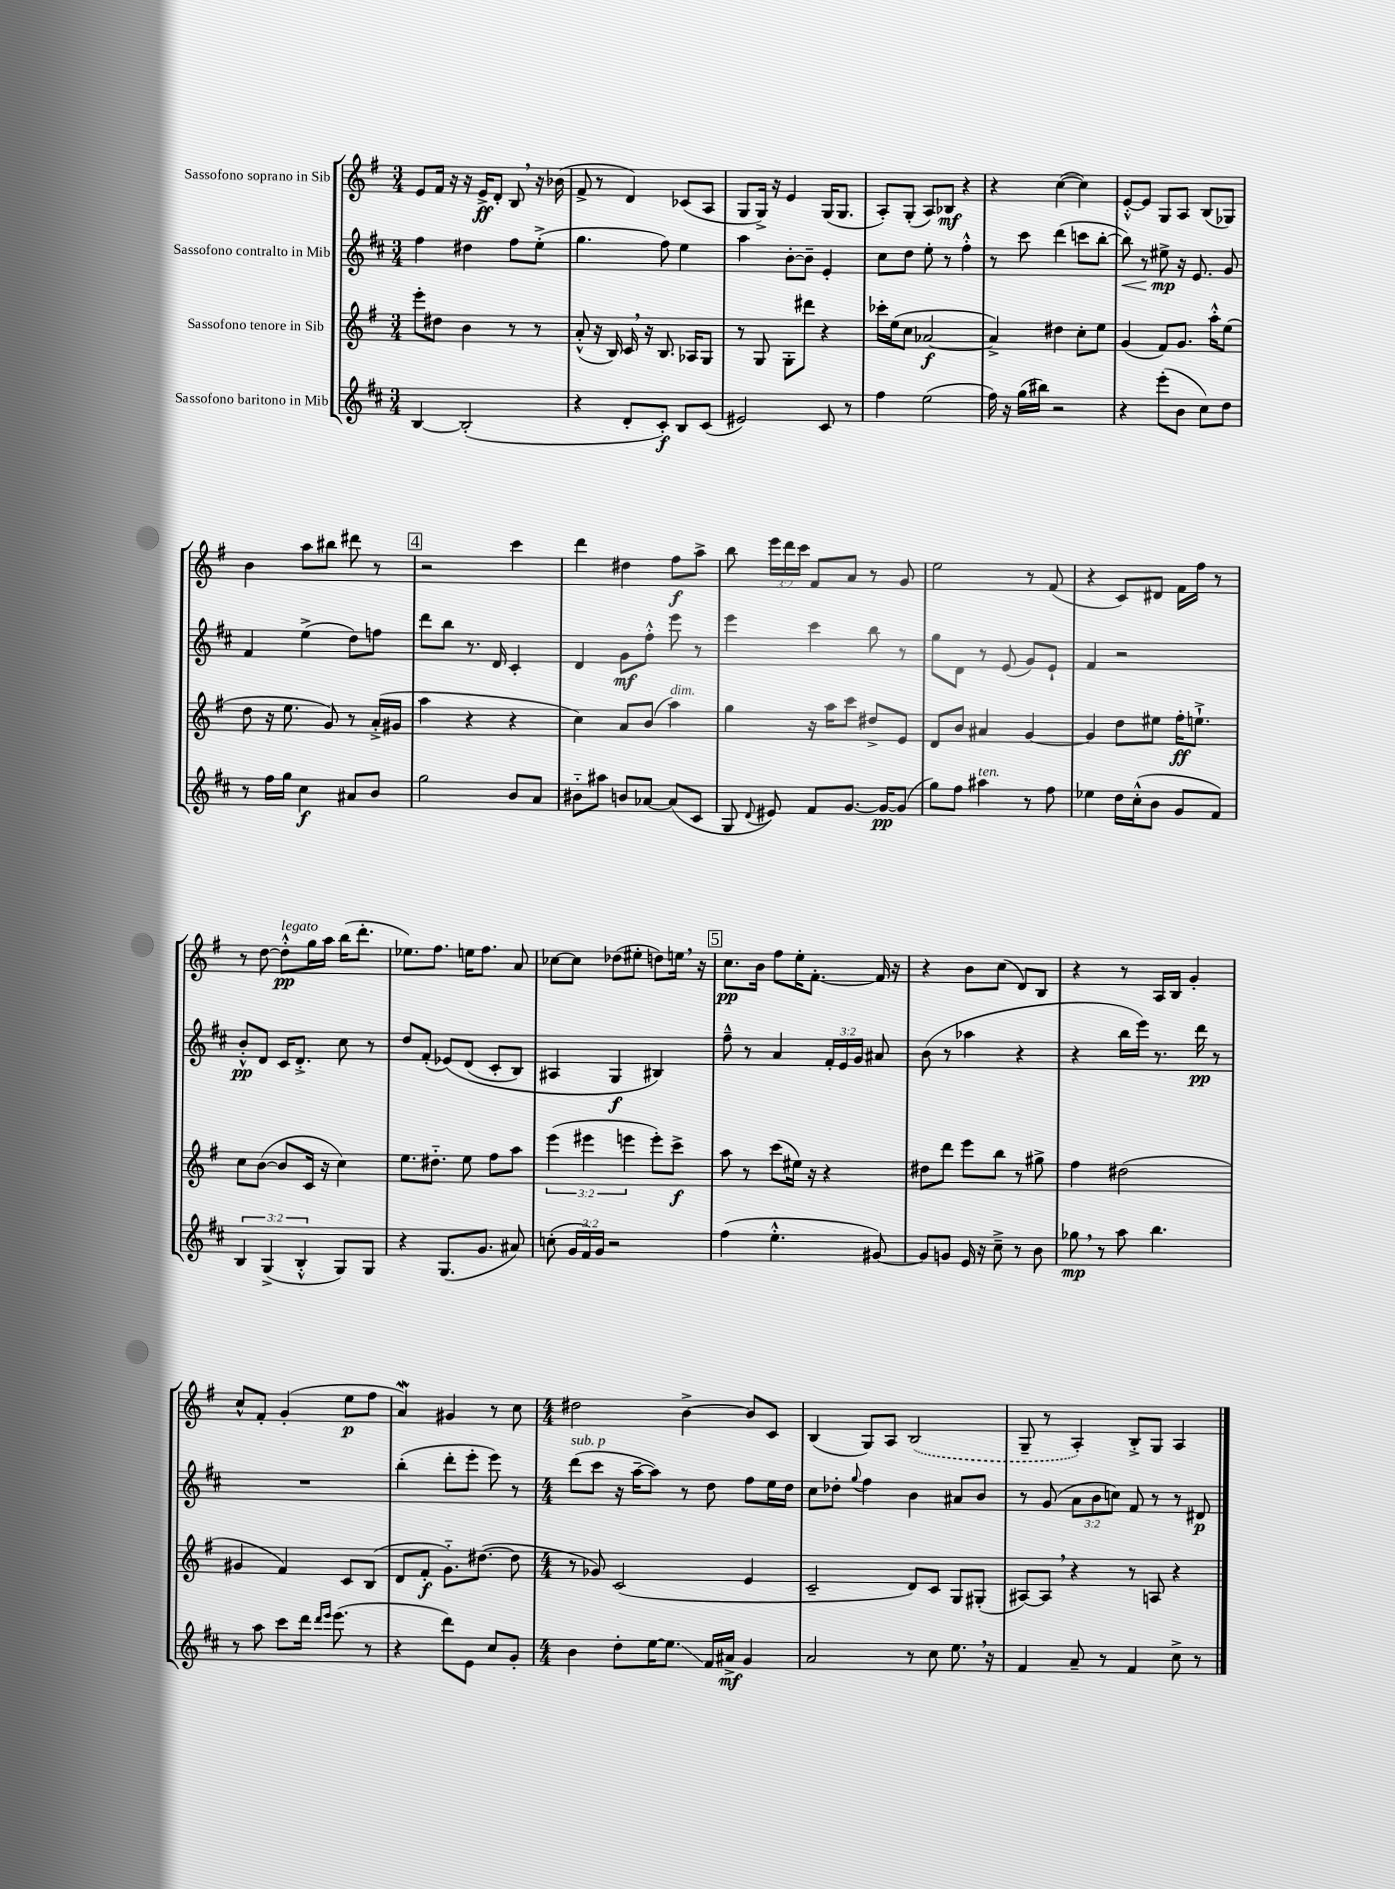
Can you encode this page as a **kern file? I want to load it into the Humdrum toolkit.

**kern	**kern	**kern	**kern
*staff4	*staff3	*staff2	*staff1
*clefG2	*clefG2	*clefG2	*clefG2
*k[f#c#]	*k[f#]	*k[f#c#]	*k[f#]
*M3/4	*M3/4	*M3/4	*M3/4
[4B	8eee'	4ff#	8e
.	8dd#	.	16f#
.	.	.	16r
(2B']	4b	4dd#	16r
.	.	.	16e^
.	.	.	8d'
.	8r	8ff#	8B
.	8r	(8ee'^	16r
.	.	.	(16b-
=	=	=	=
4r	(8a'^^	4.gg	8f#^
.	16r	.	8r
.	16B)	.	.
8d'	16c	.	4d)
.	16r	.	.
8c#')	8.B	8ff#)	.
8B	.	4ee	(8c-
.	16A-	.	.
(8c#	8G	.	8A
=	=	=	=
2e#)	8r	4aa	8G
.	8G	.	16G^)
.	.	.	16r
.	8G'	[8b'	4e
.	8ddd#	8b~]	.
8c#	4r	4e'	(16G
.	.	.	8.G
8r	.	.	.
=	=	=	=
4ff#	16ccc-'	8cc#	8A')
.	(16ee	.	.
.	8cc	8dd	(8G'
(2ee	[2a-	8ee'	8A)
.	.	8r	8B-
.	.	4ff#'^^	4r
=	=	=	=
16ff#)	4a-^])	8r	4r
16r	.	.	.
(16gg	.	8ccc#	.
16bb#)	.	.	.
2r	4dd#	(4ddd	([4cc
.	8cc'	8ccc	4cc])
.	8ee	[8bb'	.
=	=	=	=
4r	(4g	8bb])	[8e'^^
.	.	8r	8e]
(8eee'	8f#)	8ee#^	8G
8b	8.g	16r	8A
.	.	8.e	.
8cc#)	.	.	(8B
.	16aa'^^	.	.
8dd	(8ee	8g	8G-)
=	=	=	=
8r	8dd	4f#	4b
16ff#	16r	.	.
16gg	8.ee	.	.
4cc#	.	(4ee^	8aa
.	8g)	.	8bb#
8a#	8r	8dd)	8ddd#
8b	(16a'^	8ff	8r
.	16g#	.	.
=	=	=	=
2gg	4aa	8ddd	2r
.	.	8bb	.
.	4r	8.r	.
.	.	16d	.
8b	4r	4c#'	4ccc
8a	.	.	.
=	=	=	=
8b#'~	4cc)	4d	4ddd
8aa#	.	.	.
8b	8a	8g	4dd#
[8a-	(8b	8ff#'^^	.
(8a-]	4aa)	8eee	8ff#
8c#	.	8r	8aa^
=	=	=	=
8G	4gg	4eee	8bb
8qqd	.	.	.
8e#)	.	.	24eee
.	.	.	24ddd
.	.	.	24ccc
8f#	16r	4ccc#	8f#
.	16aa	.	.
[8.g	8ccc	.	8a
.	8dd#^	8bb	8r
16g_	.	.	.
(8g]	8e	8r	8g
=	=	=	=
8gg)	8d	8gg	2ee
8ff#	8b	8d	.
4aa#	4a#	8r	.
.	.	(8e	.
8r	[4g	8g)	8r
8ff#	.	8e`	(8f#
=	=	=	=
4ee-	4g]	4f#	4r
16dd	8dd	2r	8c)
(16cc#'^^	.	.	.
8b	8ee#	.	8d#
8g	16ff#'	.	16f#
.	8.ee`^	.	16ff#
8f#)	.	.	8r
=	=	=	=
6B	8cc	8b'^^	8r
.	([8b	8d	[8dd
(6G^	.	.	.
.	8b]	16c#	8dd'^^]
.	.	8.d'^	.
6B'^^	.	.	.
.	16c	.	16gg
.	16r	.	16aa
8G)	4cc)	8cc#	(16bb
.	.	.	8.ddd'
8G	.	8r	.
=	=	=	=
4r	8.ee	8dd	8.ee-)
.	.	(8f#'	.
.	8.dd#'~	.	8.ff#
(8.G	.	&(8e-)	.
.	8ee	(8d	16ee
8.g	.	.	8.ff#
.	8ff#	8c#'	.
8a#)	8aa	8B)	8a
=	=	=	=
(8cc'	(6eee	4A#	[8cc-
24g	.	.	8cc-]
24f#)	6eee#	.	.
24g	.	.	.
2r	.	4G	(8dd-
.	6eee	.	.
.	.	.	8ee#'
.	8eee')	4B#&)	8dd)
.	8ccc^	.	16ee
.	.	.	16r
=	=	=	=
(4ff#	8aa	8ff#~^^	8.cc
.	8r	8r	.
.	.	.	16b
4.ee'^^	(8ccc	4a	8ff#
.	16ee#)	.	16ee'
.	16r	.	[8.f#'
.	4r	24f#'	.
.	.	24e	.
.	.	24g	.
[8g#)	.	8a#	16f#]
.	.	.	16r
=	=	=	=
8g#]	8dd#	(8b	4r
8g	8ddd	8r	.
16e	8eee	4aa-	8b
16r	.	.	.
8cc#~^	8bb	.	(8cc
8r	8r	4r	8d)
8b	8gg#^	.	8B
=	=	=	=
8gg-	4ff#	4r	4r
8r	.	.	.
8aa	(2dd#	16bb	8r
.	.	16eee)	.
4.bb	.	8.r	16A
.	.	.	16B
.	.	.	4g'
.	.	16ddd	.
.	.	8r	.
=	=	=	=
8r	4g#	2.r	8cc^^
8aa	.	.	8f#'
8ccc#	4f#)	.	(4g'
16ddd	.	.	.
16qqddd	.	.	.
16qqeee	.	.	.
(8.eee	.	.	.
.	8c	.	8ee
8r	(8B	.	8ff#
=	=	=	=
4r	8d	(4bb'	4a)
.	8f#'	.	.
8ddd)	8.g'~)	8ddd'	4g#
8e	.	8eee'	.
.	([8.dd#	.	.
8cc#	.	8eee)	8r
8g'	8dd#]	8r	8cc
=	=	=	=
*M4/4	*M4/4	*M4/4	*M4/4
4b	8r	(8ddd	2dd#
.	8g-)	8ccc#	.
8dd'	(2c	16r	.
.	.	[16aa~	.
[16ee	.	8aa])	.
8.ee]	.	.	.
.	.	8r	[4b^
16f#	.	8dd	.
16a#^	.	.	.
4g	4e	8ff#	8b]
.	.	16ee	8c
.	.	16dd	.
=	=	=	=
2a	2c~	8cc#	(4B
.	.	8dd-'	.
.	.	8qqgg	.
.	.	4ff#	8G)
.	.	.	8A
8r	8d)	4b	(2B
8cc#	8c	.	.
8.ee	8G	8a#	.
.	(8G#'	8b	.
16r	.	.	.
=	=	=	=
4f#	[8A#)	8r	8G~
.	8A#]	(8g	8r
8a~	4r	12a	4A')
.	.	12b	.
8r	.	.	.
.	.	12cc)	.
4f#	8r	8f#	8B'^
.	8A	8r	8G
8cc#^	4r	8r	4A
8r	.	8d#	.
==	==	==	==
*-	*-	*-	*-
